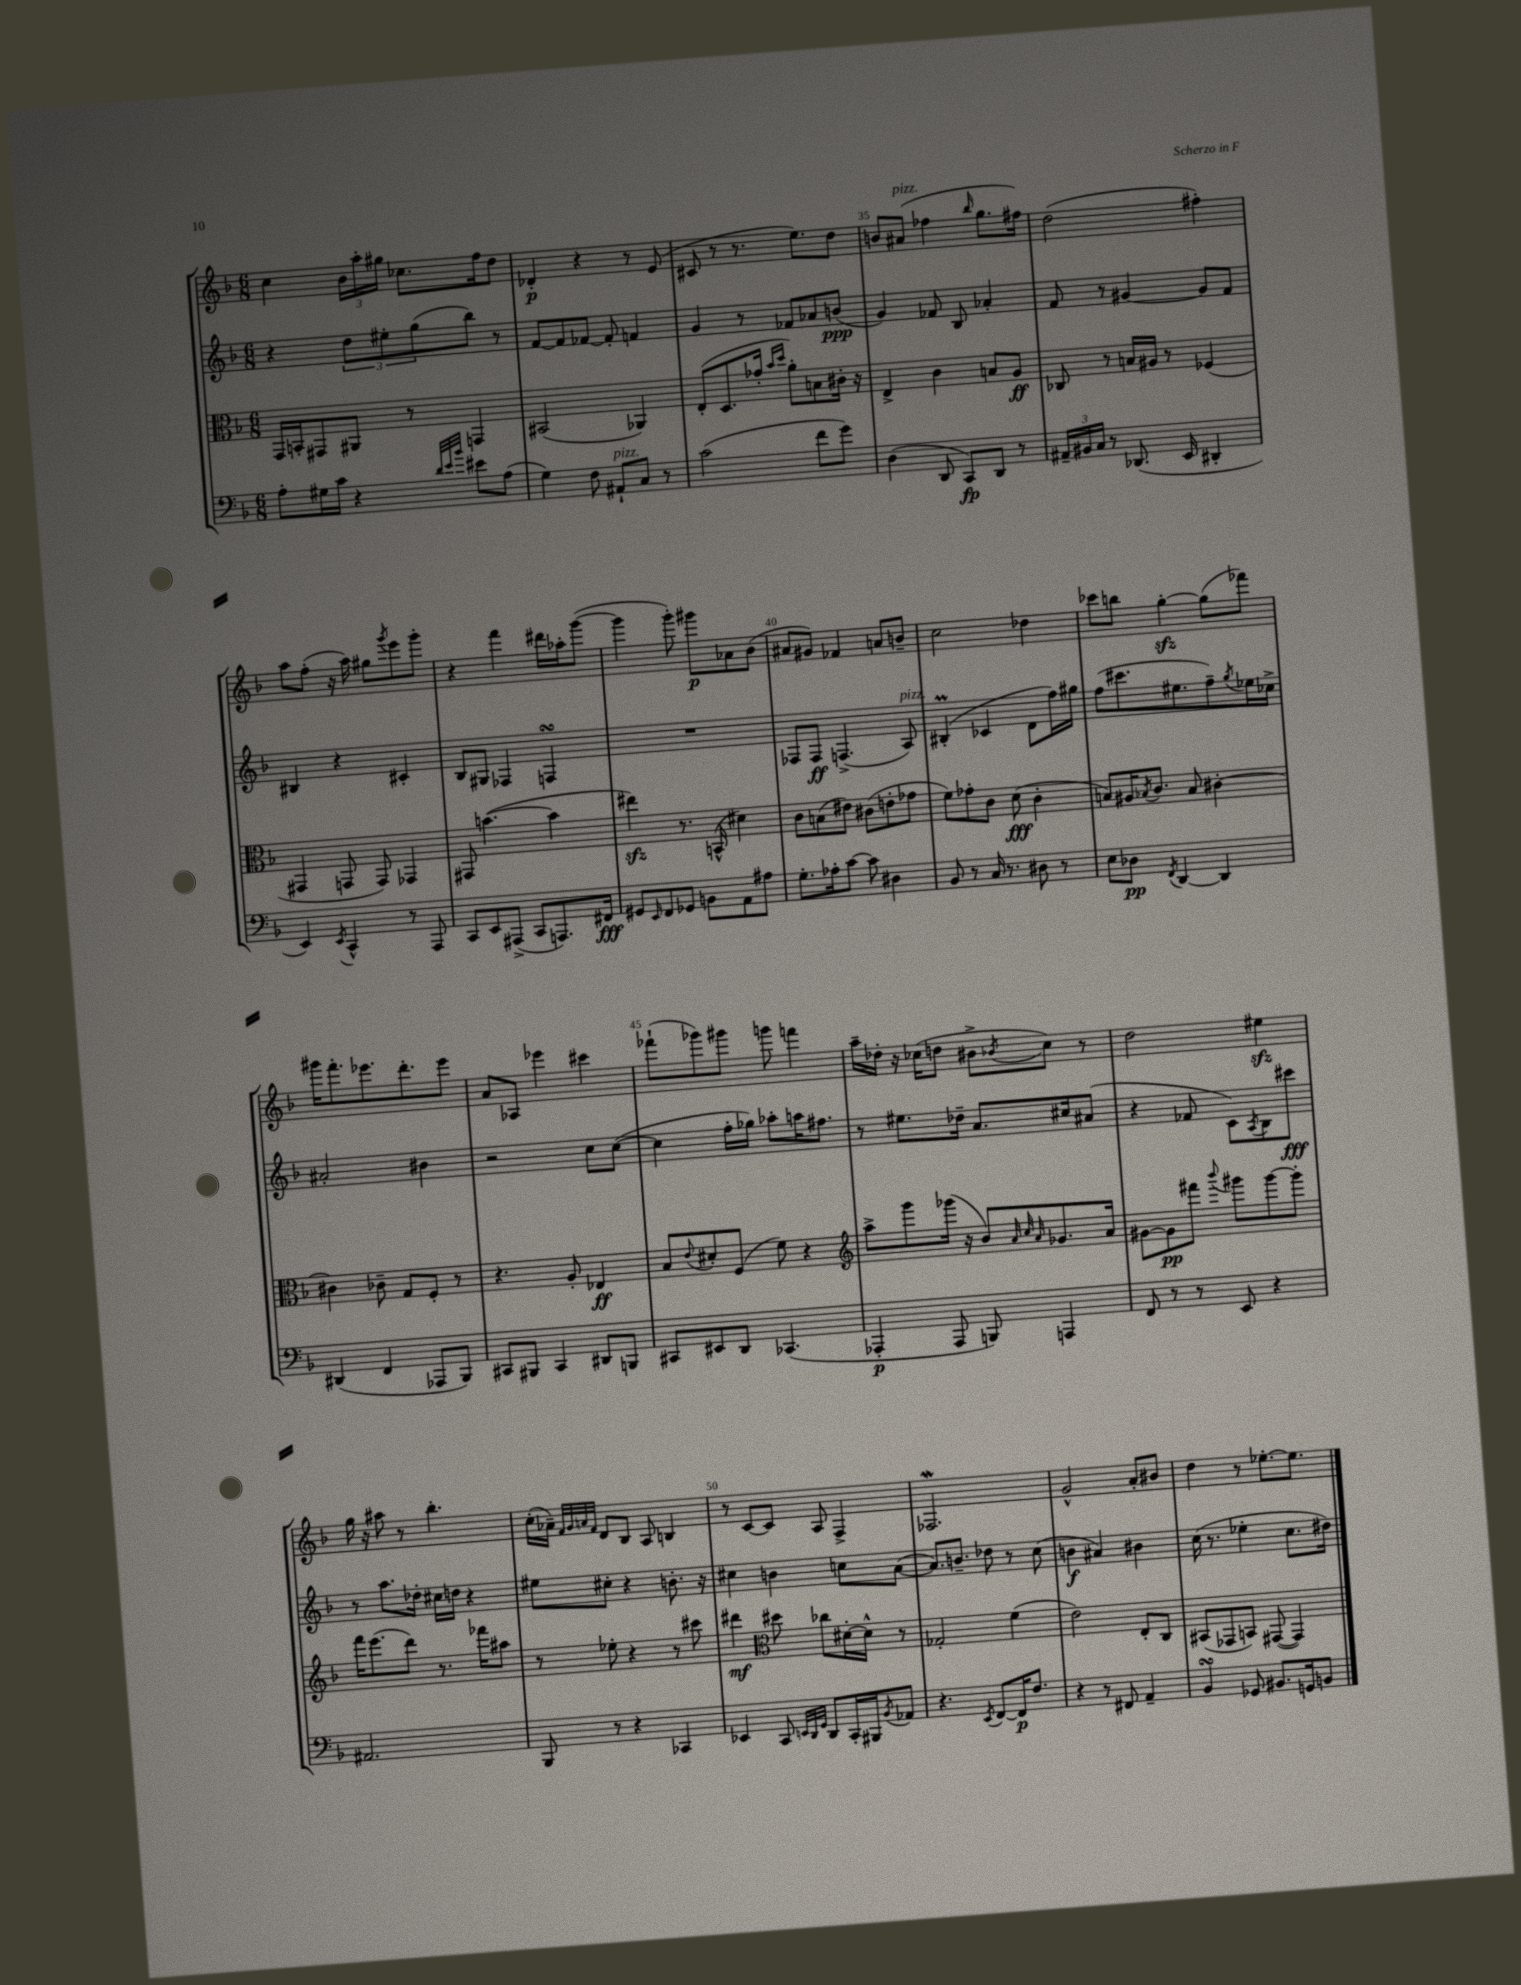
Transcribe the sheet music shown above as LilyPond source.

<<
\new StaffGroup <<
\new Staff = "s0" {
    \clef treble \key f \major \numericTimeSignature \time 6/8
    c''4 \tuplet 3/2 { bes'16 a''16-. gis''16 } ces''8. f''16 d''8 |
    des'4-.\p r4 r8 e'8( |
    cis'8 r8 r8. e''8.) d''8 |
    b'8 ais'8^\markup { \italic "pizz." }( fes''4 \grace { bes''16 } g''8. fis''16) |
    d''2( fis''4-.) |
    a''8 f''8-.( r16 a''16) gis''8 \acciaccatura { g'''8 } e'''8 g'''8-. |
    r4 f'''4 dis'''16 aes''16-. g'''8~( |
    g'''4 g'''8-.) gis'''8\p aes'8 bes'8( |
    ais'8 gis'8) fes'4 a'8 b'8-- |
    c''2 des''4 |
    ces'''8 b''8 g''4~-.\sfz g''8( fes'''8) |
    gis'''16 f'''8.-. ees'''8. d'''8.-. ees'''8 |
    a'8 aes8 ees'''4 cis'''4 |
    fes'''8-!( ges'''8) gis'''8 g'''8 f'''4 |
    a''16-- des''16-. r16 ces''16( d''8 bis'8-> \acciaccatura { bes'8 } ces''8) r8 |
    d''2 eis''4\sfz |
    g''16 r16 ais''8 r8 bes''4.-. |
    c''16-.( aes'16--) \grace { f'32 g'32 a'32 f'32 } d'8 bes8 a8 b4 |
    r8 c'8~ c'8 a8 f4-> |
    fes2.\mordent |
    g'2-^ a'8-. bis'8 |
    d''4 r8 ees''8.~-. ees''8. \bar "|." |
}
\new Staff = "s1" {
    \clef treble \key f \major \numericTimeSignature \time 6/8
    r4 \tuplet 3/2 { d''8 eis''8-. g''8( } bes''8) r8 |
    f'8~ f'8 fes'8~ fes'8-. f'4 |
    g'4 r8 fes'8 aes'8 b'8\ppp( |
    g'4) fes'8 bes8 aes'4-. |
    f'8 r8 gis'4~ gis'8 f'8 |
    bis4 r4 cis'4-. |
    bes8 gis8 fes4 f4\turn |
    R2. |
    fes8 fes8\ff f4.->( a8^\markup { \italic "pizz." }) |
    bis4-.\prall( ces'4 d'8 f''16) gis''16 |
    f''8( cis'''8. eis''8. f''8--) \acciaccatura { g''8 } ees''16 ces''16-> |
    ais'2-. bis'4 |
    r2 c''8 c''8~( |
    c''4 f''16-. ges''16) aes''8-. a''16 fis''8. |
    r8 eis''8. des''16-- a'8. cis''16 ais'8( |
    r4 fes'8 c'8) \acciaccatura { a8 } bes8 cis'''8\fff |
    r8 a''8. des''16-. cis''16 d''16 r4 |
    eis''8 cis''8-. r4 b'8.-. r16 |
    cis''4 b'4 c''8 a'8~( |
    a'8.) b'8.-- des''8 r8 c''8( |
    b'4\f ais'4) bis'4 |
    c''16( r8. ees''4-. c''8. dis''16) \bar "|." |
}
\new Staff = "s2" {
    \clef alto \key f \major \numericTimeSignature \time 6/8
    g,16 b,16-. gis,8 ais,8 r8 g,4 |
    bis,2( aes,4) |
    e8-.( d8. ges'16-. \grace { bes'16 d''16 } a'8-.) b8 cis'16-. r16 |
    e4-> c'4 b8 a8\ff |
    ces8 r8 b16 ais16 r8 fes4( |
    gis,4 g,8 g,8) ges,4 |
    gis,8 b'4.~( b'4 |
    eis''4\sfz) r8. b,16-^( dis'4) |
    c'8 b8( eis'8) cis'8( e'8-. ges'8 |
    f'8) ges'8-. c'8 d'8\fff( c'4-. |
    b8) ais16 \acciaccatura { bes8 } c'8. bes8 cis'4~-. |
    cis'4 ces'8-- g8 f8-. r8 |
    r4. a8-. ees4\ff |
    bes8 \appoggiatura { e'8 } dis'8-. f8( f'8) r4 |
    \clef treble a''8-> g'''8 ges'''16( r16 bes'8) \grace { a'32 c''32 a'32 } ges'8. a'16 |
    gis'8~ gis'8\pp fis'''8 \appoggiatura { bes'''8 } gis'''8 gis'''8~ gis'''8-. |
    f'''16 e'''8.( d'''8) r8. fes'''16 ais''8 |
    r8 ees''8-. r4 r8 cis'''8 |
    dis'''4\mf \clef alto dis''8 ces''8 dis'16~-. dis'16-^ r8 |
    ges2-. f'4( |
    e'2) e8-. c8 |
    bis,8( ges,8 b,8) gis,8~( gis,4) \bar "|." |
}
\new Staff = "s3" {
    \clef bass \key f \major \numericTimeSignature \time 6/8
    a8-. gis16 c'16 r4 \grace { d'32 e'32 bes'32 } eis'8 a8( |
    g4) f8 ais,8-!^\markup { \italic "pizz." } c8 r8 |
    c'2( f'8 g'8) |
    d4( d,8 c,8\fp) d,8 r8 |
    \tuplet 3/2 { ais,16-- bis,16 c16 } r8 des,8.( e,16 dis,4-. |
    e,4) \acciaccatura { e,8 } c,4-^ r8 a,,8 |
    c,8 e,8 ais,,8->( c,8 a,,8.) fis,16\fff |
    gis,8 \grace { e,16 } f,8 ges,8 b,8 a,8 ais8 |
    g8.-. aes16-. c'8~ c'8 dis4 |
    bes,8 r8 c16 r8. dis8 r8 |
    e8 des8\pp \acciaccatura { f,8 } d,4~ d,4 |
    dis,4( f,4 aes,,8 bes,,8) |
    cis,8 bis,,8 cis,4 dis,8 b,,8 |
    cis,8 eis,8 d,8 ces,4.( |
    aes,,4-.\p aes,,8 b,,8) a,,4 |
    f,8 r8 r8 e,8 r4 |
    ais,2. |
    bes,,8 r8 r4 ces,4 |
    ees,4 c,8 \grace { e,32 d,32 g,32 } d,8 c,16-. bis,,16 \acciaccatura { bes,8 } aes,8 |
    r4. \acciaccatura { e,8 } f,8~ f,16\p f8. |
    r4 r8 fis,8 a,4-- |
    bes,4\turn ges,8 bis,8. g,16 b,8 \bar "|." |
}
>>
>>
\layout { \context { \Score currentBarNumber = #32 \override BarNumber.break-visibility = ##(#f #t #t) barNumberVisibility = #(every-nth-bar-number-visible 5) } }
